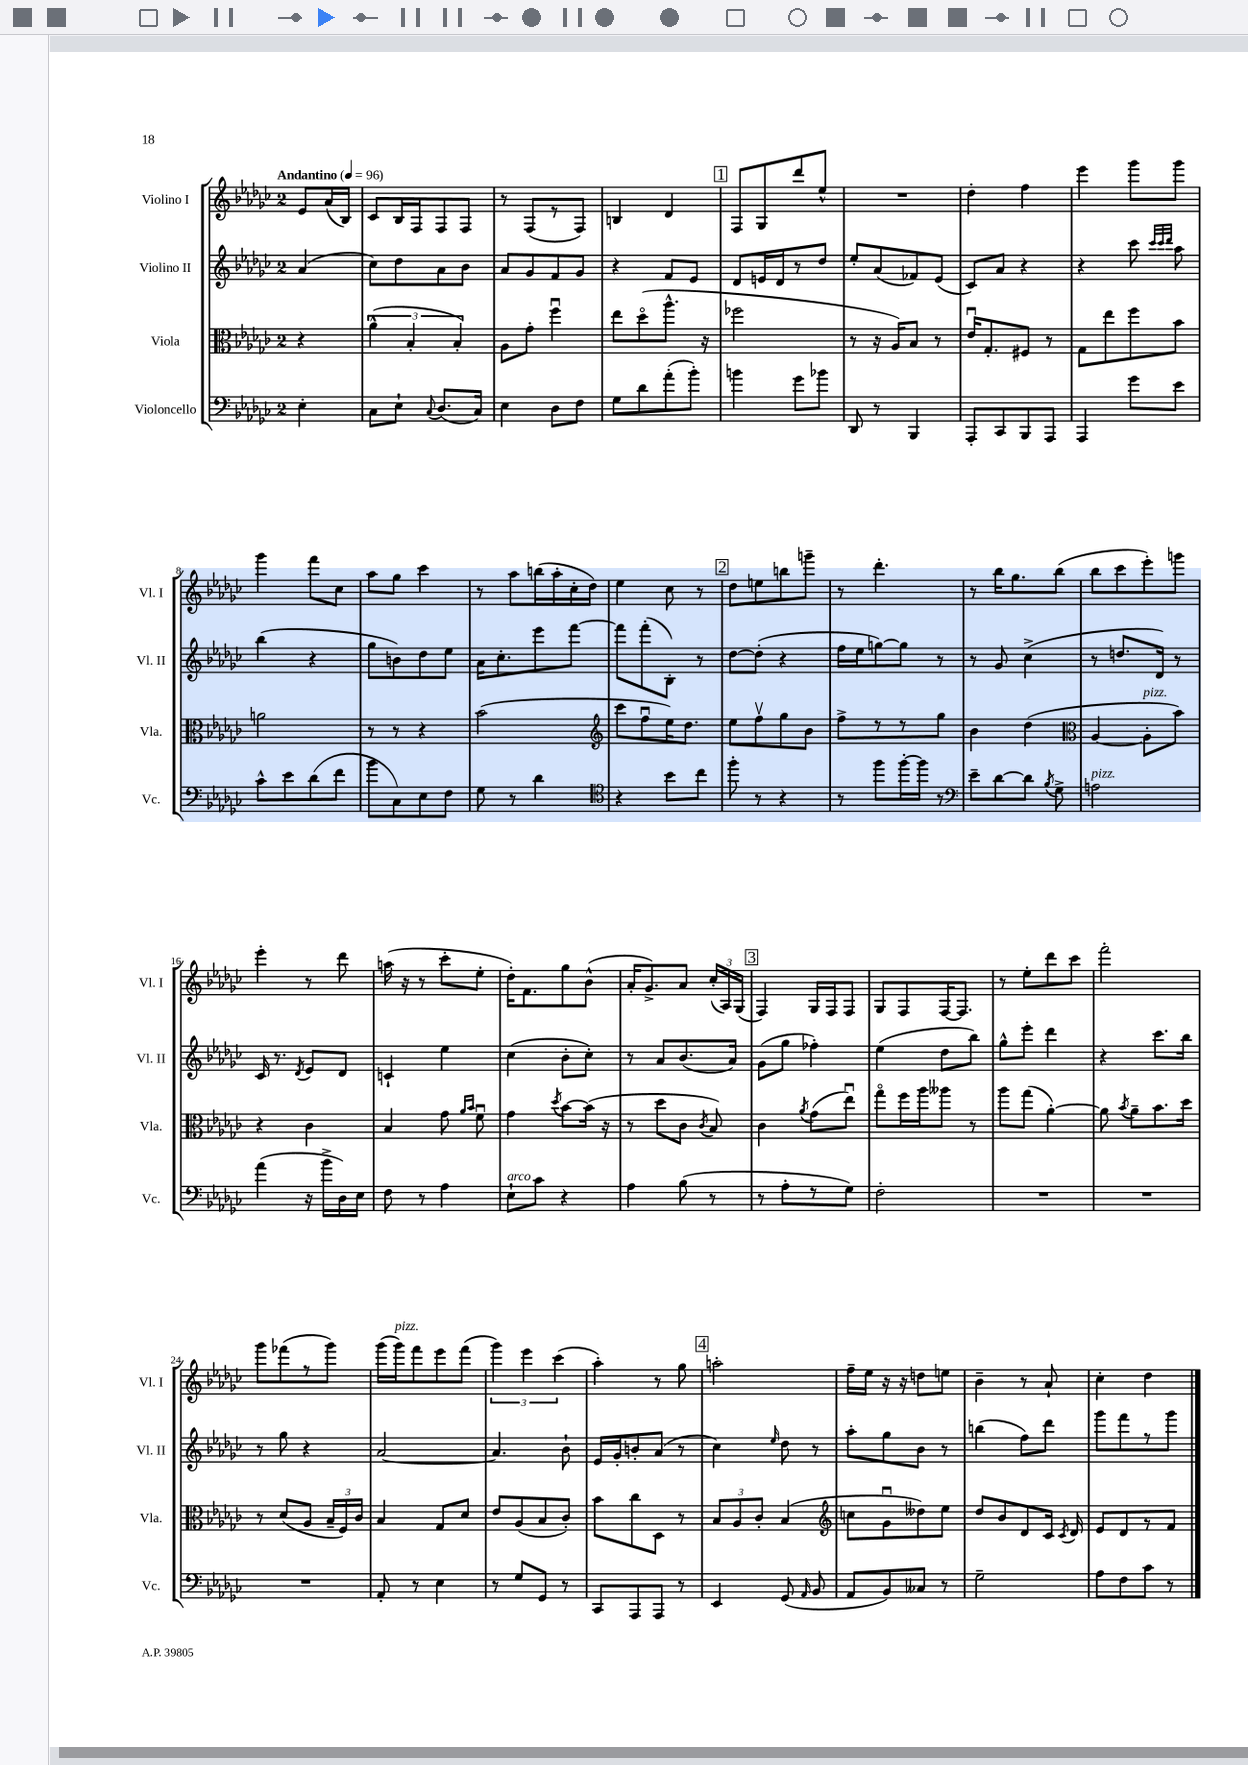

**kern	**kern	**kern	**kern
*staff4	*staff3	*staff2	*staff1
*clefF4	*clefC3	*clefG2	*clefG2
*k[b-e-a-d-g-c-]	*k[b-e-a-d-g-c-]	*k[b-e-a-d-g-c-]	*k[b-e-a-d-g-c-]
*M2/4	*M2/4	*M2/4	*M2/4
*MM96	*MM96	*MM96	*MM96
4E-'\	4r	(4a-/	8e-/L
.	.	.	(16a-/L
.	.	.	16B-/JJ)
=	=	=	=
8C-\L	(6a-^^\	8cc-\L)	8c-/L
8E-`\J	.	8dd-\	16B-/L
.	6B-'/	.	.
.	.	.	16F/J
8qqC-/	.	.	.
(8.D-/L	.	8a-\	8F/
.	6B-'/)	.	.
.	.	8b-\J	8F/J
16C-/Jk)	.	.	.
=	=	=	=
4E-\	8A-\L	8a-/L	8r
.	8g-'\J	8g-/	(8F/L
8D-\L	4ffu\	8f/	8r
8F\J	.	8g-/J	8F/J)
=	=	=	=
8G-\L	8ee-\L	4r	4B/
8d-\	(8dd-o\	.	.
(8a-'\	8.aa-^^\J	8f/L	4d-/
8b-'\J)	.	8e-/J	.
.	16r	.	.
=	=	=	=
4b\	2ff-\	8d-/L	8F/L
.	.	16e/L	8G-/
.	.	16d-/J	.
8g-\L	.	8r	8ddd-/
8b-\J	.	8dd-/J	8ee-^^/J
=	=	=	=
8DD-/	8r	8ee-'/L	2r
8r	16r	(8a-/	.
.	16A-/LK)	.	.
4BBB-/	8B-/J	8f-/)	.
.	8r	(8e-/J	.
=	=	=	=
8AAA-'/L	16e-u/LK	8c-/L)	4dd-'\
.	8.G-'/	.	.
8CC-/	.	8a-/J	.
8BBB-/	8F#/J	4r	4ff\
8AAA-/J	8r	.	.
=	=	=	=
4AAA-/	8G-\L	4r	4eee-\
.	8ee-\	.	.
8g-\L	8ff\	8ccc-\	8ggg-\L
.	.	32qqccc-/LLL	.
.	.	32qqccc-/	.
.	.	32qqddd-/JJJ	.
8e-\J	8b-\J	8aa-\	8ggg-\J
=	=	=	=
8c-^^\L	2a\	(4bb-\	4ggg-\
8e-\	.	.	.
(8d-\	.	4r	8fff\L
8f\J	.	.	8cc-\J
=	=	=	=
8b-\L	8r	8gg-\L	8aa-\L
8C-\)	8r	8b\)	8gg-\J
8E-\	4r	8dd-\	4ccc-\
8F\J	.	8ee-\J	.
=	=	=	=
8G-\	(2b-\	16a-\LK	8r
.	.	8.cc-'\	.
8r	.	.	8aa-\L
4d-\	.	8eee-\	(16bb\L
.	.	.	16aa-'\
.	.	[8fff\J	16cc-'\
.	.	.	16dd-\JJ)
=	=	=	=
*clefC4	*clefG2	*	*
4r	8ccc-\L	8fff\]L	4ee-\
.	8ffu\	(8fff'\	.
8b-\L	16ee-\K)	8B-'\J)	8cc-\
.	8.dd-\J	.	.
8cc-\J	.	8r	8r
=	=	=	=
8ff'\	8ee-\L	[8dd-\L	8dd-\L
8r	8ffv\	(8dd-'\]J	8ee\
4r	8gg-\	4r	8bb\
.	8b-\J	.	8ggg~\J
=	=	=	=
8r	8ff^\L	16ff\LL	8r
.	.	16ee-\J	.
8ff\L	8r	[8gg\)	4.ddd-'\
[16ff'\L	8r	8gg\]J	.
16ff\]JJ	.	.	.
8r	8gg-\J	8r	.
=	=	=	=
*clefF4	*	*	*
8e-~\L	4b-\	8r	8r
[8d-\	.	8g-/	16bb-\LK
.	.	.	8.gg-\
8d-\]J	(4dd-\	(4cc-^\	.
8qB-/	.	.	.
8G-^\	.	.	(8bb-\J
=	=	=	=
*	*clefC3	*	*
2A\	[4A-/	8r	8bb-\L
.	.	8.dd/L	8ccc-\
.	8A-'\]L	.	8eee-'\)
.	.	16d-/Jk)	.
.	8b-\J)	8r	8ggg\J
=	=	=	=
(4a-\	4r	16c-/	4eee-'\
.	.	8.r	.
.	.	8qd-/	.
16r	4c-\	8e-/L	8r
16b-^\LL	.	.	.
16D-\)	.	8d-/J	8ddd-\
16E-\JJ	.	.	.
=	=	=	=
8F\	4B-/	4c`/	(16aa\
.	.	.	16r
8r	.	.	8r
4A-\	8g-\	4ee-\	8ccc-'\L
.	16qqa-/LL	.	.
.	16qqb-/JJ	.	.
.	8fu\	.	8ee-'\J
=	=	=	=
8E-`\L	4g-\	(4cc-\	16dd-'\LK)
.	.	.	8.f\
8c-\J	.	.	.
.	8qdd-/	.	.
4r	[8b-\L	8b-'\L	8gg-\
.	(16b-\]Jk	8cc-'\J)	(8b-^^\J
.	16r	.	.
=	=	=	=
4A-\	8r	8r	16a-'/LK
.	.	.	8.g-^/)
.	8dd-\L	8a-/L	.
(8B-\	8c-\J	(8.b-/	8a-/J
.	8qc-/	.	.
8r	8B-/)	.	(24cc-'/LL
.	.	.	24A-/)
.	.	16a-/Jk)	.
.	.	.	(24G-/JJ
=	=	=	=
8r	4c-\	(8g-\L	4F/)
8A-'\L	.	8gg-\J	.
.	8qa-/	.	.
8r	(8g-\L	4ff-'\)	16G-/LL
.	.	.	16F/J
8G-\J)	8ee-u\J)	.	8F/J
=	=	=	=
2F'\	8gg-o\L	(4ee-\	8G-/L
.	16ff\L	.	8F/
.	16aa-\J	.	.
.	8aa--\J	8dd-\L	[16F/K
.	.	.	8.F/]J
.	8r	8bb-\J)	.
=	=	=	=
2r	8aa-\L	8gg-^^\L	8r
.	(8gg-\J	8eee-'\J	8ee-'\L
.	[4a-'\)	4ddd-\	8ddd-\
.	.	.	8ccc-\J
=	=	=	=
2r	8a-\]	4r	2fff'\
.	8qb-/	.	.
.	8a-~\L	.	.
.	8.b-\	8.ccc-\L	.
.	16dd-\Jk	16bb-\Jk	.
=	=	=	=
2r	8r	8r	8ggg-\L
.	(8d-/L	8gg-\	(8fff-\
.	8A-/J	4r	8r
.	24B-~/LL	.	8ggg-\J)
.	24F/)	.	.
.	24c-/JJ	.	.
=	=	=	=
8AA-'/	4B-/	[2a-/	(16ggg-\LL
.	.	.	16ggg-\J)
8r	.	.	8fff\
4E-\	8G-/L	.	8eee-\
.	8d-/J	.	(8fff\J
=	=	=	=
8r	8e-/L	4.a-/]	6ggg-\)
8G-/L	(8A-/	.	.
.	.	.	6eee-\
8GG-/J	8B-/	.	.
.	.	.	(6ccc-\
8r	8c-'/J)	8b-`\	.
=	=	=	=
8CC-/L	8b-\L	16e-/LL	4aa-'\)
.	.	16g-'/J	.
8AAA-/	8cc-\	8b'/	.
8AAA-/J	8D-\J	(8a-/J	8r
8r	8r	8r	8gg-\
=	=	=	=
4EE-/	12B-/L	4cc-\)	2aa'\
.	12A-/	.	.
.	12c-'/J	.	.
.	.	16qqee-/	.
(8GG-/	(4B-/	8dd-\	.
16qqAA-/	.	.	.
8BB-/	.	8r	.
=	=	=	=
*	*clefG2	*	*
8AA-/L	8cc\L	8aa-'\L	16ff~\LL
.	.	.	16ee-\JJ
8BB-/)	8g-u\	8gg-\	16r
.	.	.	16r
8C--/J	8dd--\)	8b-\J	8dd\L
8r	8ee-\J	8r	8ee\J
=	=	=	=
2G-~\	8dd-/L	(4bb\	4b-~\
.	8b-/	.	.
.	8d-/	8ff\L)	8r
.	16c-/Jk	8ddd-\J	8a-`/
.	8qc-/	.	.
.	16d-/	.	.
=	=	=	=
8A-\L	8e-/L	8ggg-\L	4cc-'\
8F\	8d-/	8fff\	.
8c-\J	8r	8r	4dd-\
8r	8f/J	8ggg-\J	.
==	==	==	==
*-	*-	*-	*-
